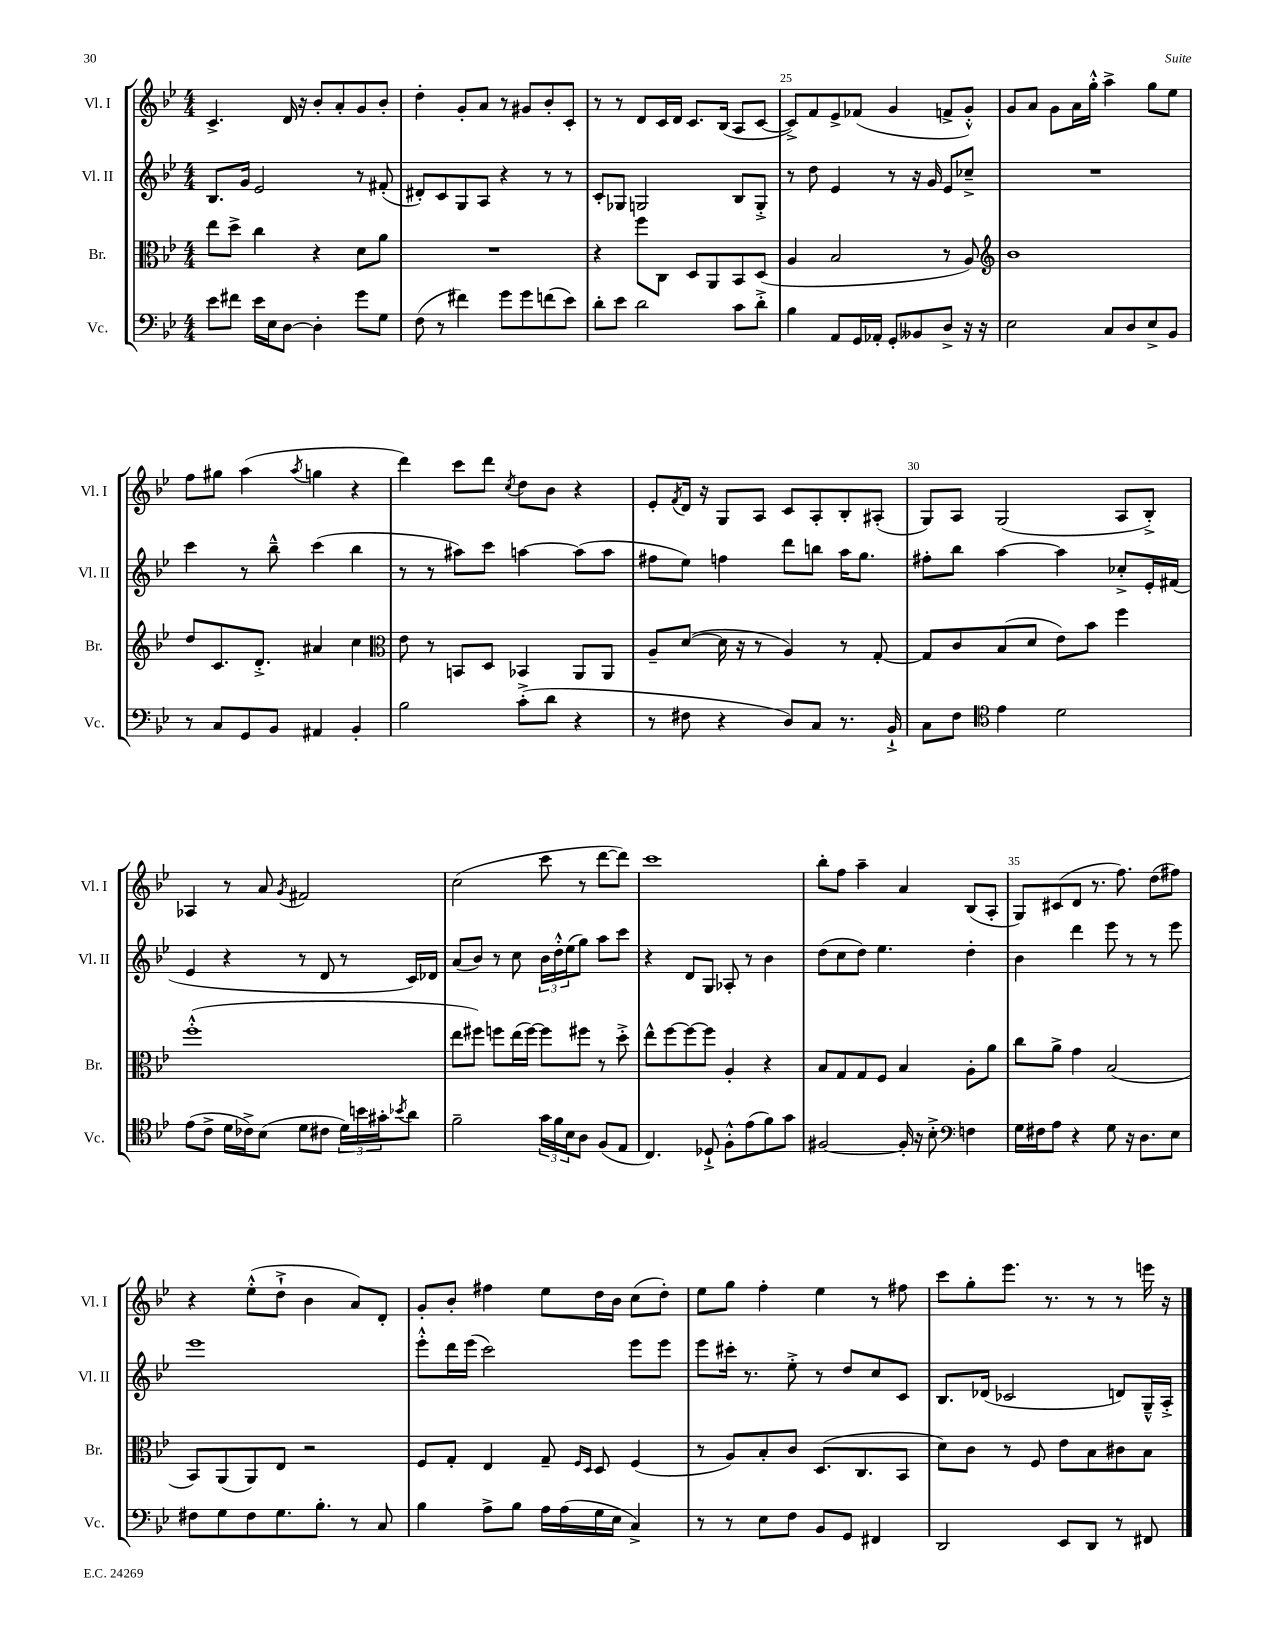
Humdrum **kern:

**kern	**kern	**kern	**kern
*staff4	*staff3	*staff2	*staff1
*clefF4	*clefC3	*clefG2	*clefG2
*k[b-e-]	*k[b-e-]	*k[b-e-]	*k[b-e-]
*M4/4	*M4/4	*M4/4	*M4/4
8e-\L	8ee-\L	8.B-/L	4.c^/
8f#\J	8dd^\J	.	.
.	.	16g/Jk	.
16e-\LL	4cc\	2e-/	.
16E-\J	.	.	.
[8D\J	.	.	16d/
.	.	.	16r
4D'\]	4r	.	8b-'/L
.	.	.	8a'/
8g\L	8d\L	8r	8g/
8G\J	8a\J	(8f#'/	8b-'/J
=	=	=	=
(8F\	1r	8d#'/L)	4dd'\
8r	.	8c/	.
4f#\)	.	8G/	8g'/L
.	.	8A/J	8a/J
8g\L	.	4r	8r
8g\	.	.	8g#/L
(8f\	.	8r	8b-'/
8e-\J)	.	8r	8c'/J
=	=	=	=
8d'\L	4r	8c'/L	8r
8e-\J	.	8G-/J	8r
2d\	8ff\L	2G/	8d/L
.	8C\J	.	16c/L
.	.	.	16d/JJ
.	8D/L	.	8.c/L
.	8AA/	.	.
.	.	.	(16B-/Jk
8c\L	8BB-/	8B-/L	8A/L
8d'^\J	(8D/J	8G'^/J	[8c/J
=	=	=	=
4B-\	4A/	8r	8c^/]L)
.	.	8dd\	8f/
8AA/L	2B-/	4e-/	8e-^/
16GG/L	.	.	(8f-/J
16AA-'/JJ	.	.	.
8GG'/L	.	8r	4g/
8BB--/	.	16r	.
.	.	16g/	.
8D^/J	8r	8e-/L	8f^/L
16r	8A/)	8cc-~^/J	8g'^^/J)
16r	.	.	.
=	=	=	=
*	*clefG2	*	*
2E-\	1b-	1r	8g/L
.	.	.	8a/J
.	.	.	8g\L
.	.	.	16a\L
.	.	.	16gg'^^\JJ
8C/L	.	.	4aa^\
8D/	.	.	.
8E-^/	.	.	8gg\L
8BB-/J	.	.	8ee-\J
=	=	=	=
8r	8dd/L	4ccc\	8ff\L
8C/L	8.c/	.	8gg#\J
8GG/	.	8r	(4aa\
.	8.d'^/J	.	.
8BB-/J	.	8bb-~^^\	.
.	.	.	8qaa/
4AA#/	4a#/	(4ccc\	4gg\
4BB-'/	4cc\	4bb-\	4r
=	=	=	=
*	*clefC3	*	*
2B-\	8e-\	8r	4ddd\)
.	8r	8r	.
.	8BB/L	8aa#\L)	8ccc\L
.	8D/J	8ccc\J	8ddd\J
.	.	.	8qcc/
(8c'^\L	4BB-/	[4aa\	8dd\L
8d\J	.	.	8b-\J
4r	8AA/L	(8aa\]L	4r
.	8AA/J	8aa\J	.
=	=	=	=
8r	8A~/L	8ff#\L	8e-'/L
.	.	.	8qf/
8F#\	([8d/J	8ee-\J)	16d/Jk
.	.	.	16r
4r	16d\]	4ff\	8G/L
.	16r	.	.
.	8r	.	8A/J
8D/L)	4A/)	8ddd\L	8c/L
8C/J	.	8bb\J	8A'/
8.r	8r	16aa\LK	8B-'/
.	.	8.gg\J	.
.	[8G'/	.	(8A#'/J
16BB-`^/	.	.	.
=	=	=	=
8C\L	8G/]L	8ff#'\L	8G/L)
8F\J	8c/	8bb-\J	8A/J
*clefC4	*	*	*
4e-\	(8B-/	[4aa\	(2G/
.	8d/J	.	.
2d\	8e-\L)	4aa\]	.
.	8b-\J	.	.
.	4ff\	8cc-'^/L	8A/L
.	.	16e-'/L	8B-'^/J)
.	.	(16f#/JJ	.
=	=	=	=
(8e-\L	(1ff'^^	4e-/	4A-/
8c^\J	.	.	.
16d\LL	.	4r	8r
16c-^\J)	.	.	.
(8B-\J	.	.	8a/
.	.	.	8qg/
8d\L	.	8r	2f#/
8c#\J	.	8d/	.
24d\LL)	.	8r	.
24b\	.	.	.
24g#'\J	.	.	.
8qb-/	.	.	.
8a\J	.	16c/LL)	.
.	.	16d-/JJ	.
=	=	=	=
2f~\	8ee-\L	(8a/L	(2cc\
.	8ff#\J)	8b-/J)	.
.	8ff\L	8r	.
.	(16ee-\L	8cc\	.
.	[16ff\JJ)	.	.
24g\LL	8ff\]L	24b-\LL	8ccc\
24f\	.	24dd'^^\	.
24B-\J	.	(24ee-\J	.
8A\J	8ff#\J	8gg\J)	8r
(8F/L	8r	8aa\L	[8ddd\L
8E-/J	8dd'^\	8ccc\J	8ddd\]J)
=	=	=	=
4.C/)	8ee-^^\L	4r	1ccc
.	[8ff\	.	.
.	8ff\_	8d/L	.
8D-`^/	8ff\]J	8G/J	.
8F'^^\L	4A'/	8A-'/	.
(8e-\	.	8r	.
8f\)	4r	4b-\	.
8g\J	.	.	.
=	=	=	=
[2F#/	8B-/L	(8dd\L	8bb-'\L
.	8G/	8cc\	8ff\J
.	8G/	8dd\J)	4aa~\
.	8F/J	4.ee-\	.
16F#'/]	4B-/	.	4a/
16r	.	.	.
8B-'^\	.	.	.
*clefF4	*	*	*
4F\	8A'\L	4dd'\	(8B-/L
.	8a\J	.	8A'/J
=	=	=	=
16G\LL	8cc\L	4b-\	8G/L)
16F#\J	.	.	.
8A\J	8a^\J	.	(8c#/
4r	4g\	4ddd\	8d/J
.	.	.	8.r
8G\	(2B-/	8eee-\	.
.	.	.	8.ff\)
16r	.	8r	.
8.D\L	.	.	.
.	.	8r	(8dd\L
8E-\J	.	8eee-\	8ff#\J)
=	=	=	=
8F#\L	8BB-/L)	1eee-	4r
8G\	(8AA/	.	.
8F#\	8AA/)	.	(8ee-'^^\L
8.G\	8E-/J	.	8dd`^\J
.	2r	.	4b-\
8.B-'\J	.	.	.
8r	.	.	8a/L)
8C/	.	.	8d'/J
=	=	=	=
4B-\	8F/L	8eee-'^^\L	8g'/L
.	8G'/J	16ddd\L	8b-'/J
.	.	(16eee-\JJ	.
8A^\L	4E-/	2ccc\)	4ff#\
8B-\J	.	.	.
16A\LL	8G~/	.	8ee-\L
(16A\	.	.	.
.	16qqF/LL	.	.
.	16qqD/JJ	.	.
16G\	8D/	.	16dd\L
16E-\JJ	.	.	16b-\JJ
4C^/)	(4F/	8eee-\L	(8cc\L
.	.	8eee-\J	8dd'\J)
=	=	=	=
8r	8r	8eee-\L	8ee-\L
8r	8A/L)	16ccc#'\Jk	8gg\J
.	.	8.r	.
8E-\L	8B-'/	.	4ff'\
8F\J	8c/J	8ee-'^\	.
8BB-/L	(8.D/L	8r	4ee-\
8GG/J	.	8dd/L	.
.	8.C/	.	.
4FF#/	.	8cc/	8r
.	8BB-/J	8c/J	8ff#\
=	=	=	=
2DD/	8d\L)	8.B-/L	8ccc\L
.	8c\J	.	8gg'\
.	.	(16d-/Jk	.
.	8r	2c-/	8.eee-\J
.	8F/	.	.
.	.	.	8.r
8EE-/L	8e-\L	.	.
8DD/J	8B-\	.	8r
8r	8c#\	8d/L)	8r
8FF#/	8B-\J	16G~^^/L	16eee\
.	.	16A'^/JJ	16r
==	==	==	==
*-	*-	*-	*-
